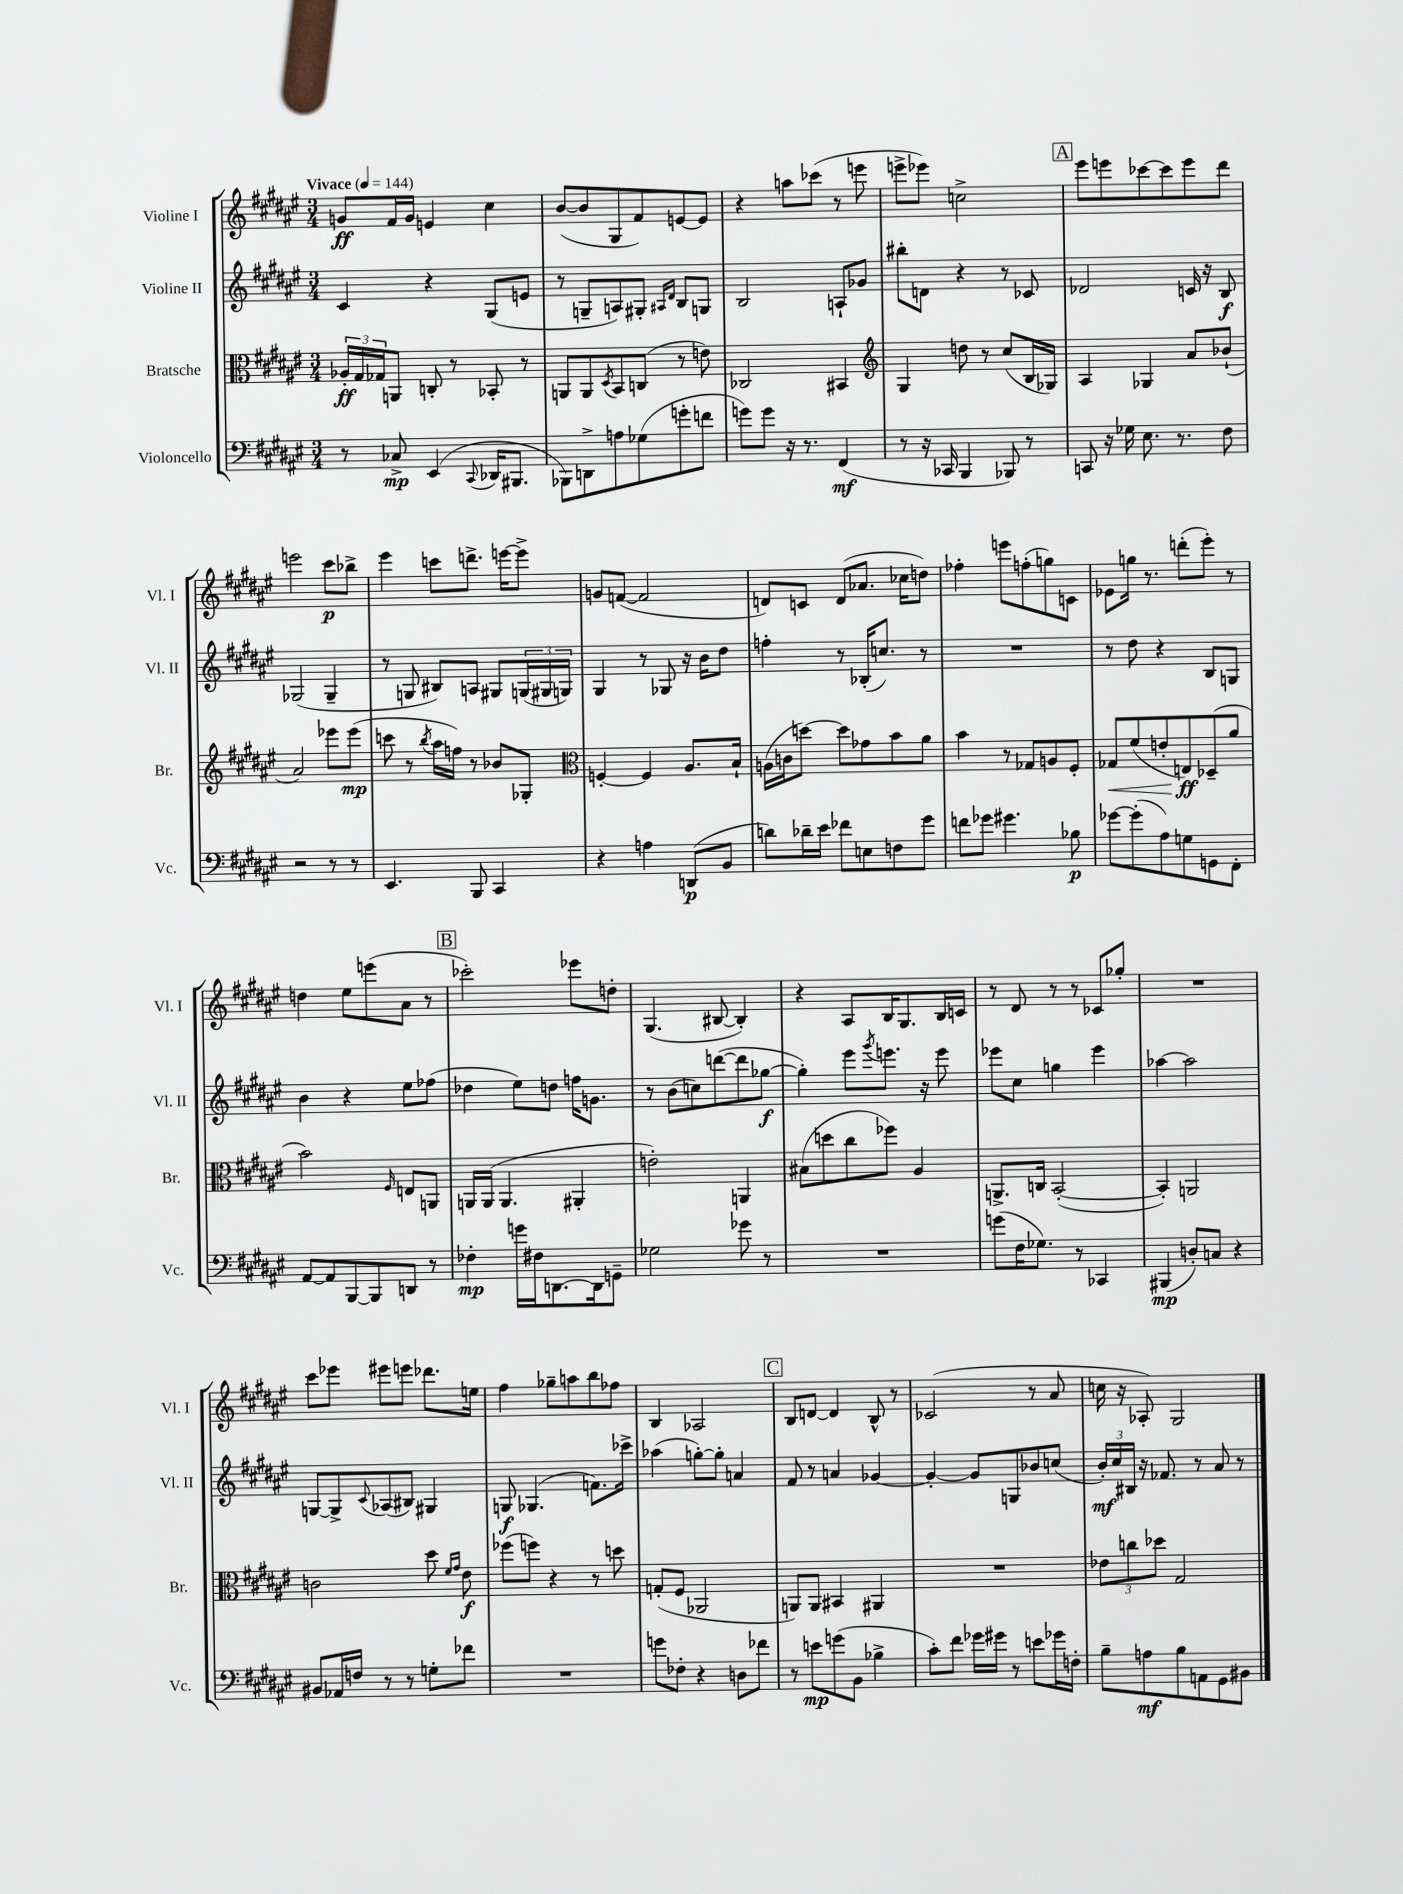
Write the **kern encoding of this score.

**kern	**kern	**kern	**kern
*staff4	*staff3	*staff2	*staff1
*clefF4	*clefC3	*clefG2	*clefG2
*k[f#c#g#d#a#e#]	*k[f#c#g#d#a#e#]	*k[f#c#g#d#a#e#]	*k[f#c#g#d#a#e#]
*M3/4	*M3/4	*M3/4	*M3/4
*MM144	*MM144	*MM144	*MM144
8r	24A-'/LL	4c#/	8g/L
.	24G#/	.	.
.	24G-/J	.	.
8C-^/	8AA/J	.	16f#/L
.	.	.	16g/JJ
(4EE#/	8C'/	4r	4e/
.	8r	.	.
8qqCC#/	.	.	.
16DD-/LK	8BB-'/	(8G#/L	4cc#\
8.BBB#/J	.	.	.
.	8r	8e/J	.
=	=	=	=
8BBB-\L)	8AA/L	8r	([8b/L
8DD^\	8AA/	8G~/L	8b/]
.	8qD#/	.	.
8A\	8BB/	8A/)	8G#/
(8G-\	(8C/J	8G#'/J	8f#/)
.	.	16qqA#/LL	.
.	.	16qqd#/JJ	.
8g'\	8r	8B/L	[8e/
8f\J	8e\)	8G/J	8e/]J
=	=	=	=
8g\L)	2C-/	2B/	4r
8g\J	.	.	.
16r	.	.	8aa\L
8.r	.	.	.
.	.	.	(8ccc-\J
(4FF#/	4BB#/	8A`/L	8r
.	.	8g-/J	8eee\
=	=	=	=
*	*clefG2	*	*
8r	4G#/	8bb#'\L	8eee^\L
16r	.	8d\J	8eee-\J)
16CC-/	.	.	.
4BBB/	8dd\	4r	2cc^\
.	8r	.	.
8BBB-/)	(8cc#/L	8r	.
8r	16B/L	8c-/	.
.	16G-/JJ)	.	.
=	=	=	=
8CC/	4A#/	2d-/	8eee#\L
16r	.	.	8eee\
16G-\	.	.	.
8.E#\	4G-/	.	[8ccc-\
.	.	.	8ccc-\]
8.r	.	.	.
.	8a#/L	16c/	8eee\
.	.	16r	.
8F#\	(8b-`/J	8B/	8ddd#\J
=	=	=	=
2r	2a#/)	(2G-/	2eee\
8r	8eee-\L	4G-~/	8ccc#\L
8r	(8eee-\J	.	8bb-^\J
=	=	=	=
4.EE#/	8ccc\	8r	4eee#\
.	8r	8G/	.
.	8qbb/	.	.
.	16aa#\LL	8B#/L)	8ccc\L
.	16ff\JJ)	.	.
8BBB/	8r	8A/J	8.ddd^\J
4CC#/	8b-/L	8G#/L	.
.	.	.	[16eee\LK
.	8G-'/J	(24G/L	8eee^\]J
.	.	24G#/	.
.	.	24G/JJ)	.
=	=	=	=
*	*clefC3	*	*
4r	[4F'/	4G#/	8g/L
.	.	.	([8f/J
4A\	4F/]	8r	2f/]
.	.	8G-/	.
(8DD/L	8.A#/L	16r	.
.	.	16b\LK	.
8BB/J	.	8dd#\J	.
.	16B`/Jk	.	.
=	=	=	=
8d\L)	(16A\LL	4ff'\	8d/L)
.	16c\J	.	.
16d-~\L	[8dd\J)	.	8c/J
16e#\JJ	.	.	.
8f-\L	8dd\]L	8r	(8d/L
8E\	8g-\	(16B-'/LK	8.a-/J
.	.	8.cc/J)	.
8F\	8b\	.	.
.	.	.	16cc-\LK
8g#\J	8a#\J	8r	8dd\J)
=	=	=	=
8f\L	4b\	2.r	4ff-'\
8g-\J	.	.	.
4.g#\	8r	.	8eee\L
.	8G-/L	.	(8ff'\
.	8A/	.	8gg\)
8B-\	8F#'/J	.	8c\J
=	=	=	=
[8g-\L	8G-/L	8r	8e-\L
(8g-'\]	(8f#/	8dd#\	16gg\Jk
.	.	.	8.r
8A#\)	8e'/	4r	.
8G\	8E/)	.	(8ddd'\L
8GG\	(8D-~/	8B/L	8eee#'\J)
8FF#'\J	8a#/J	8G/J	8r
=	=	=	=
[8AA#/L	2b\)	4b\	4dd\
8AA#/]	.	.	.
[8BBB/	.	4r	8ee#\L
8BBB/]	.	.	(8eee\
.	16qqF#/	.	.
8DD/J	8E/L	8ee#\L	8a#\J
8r	8AA/J	(8ff-\J	8r
=	=	=	=
4F-'\	16AA/LL	4dd-\	2ccc-'\)
.	(16AA/JJ	.	.
.	4.AA/	.	.
16g\LL	.	8ee#\L)	.
16F#\J	.	.	.
[8.DD\	.	8dd\J	.
.	4AA#'/	16ff\LK	8eee-\L
16DD\]k	.	8.g\J	.
8GG~\J	.	.	8dd'\J
=	=	=	=
2G-\	2e'\)	8r	(4.G#/
.	.	(8b\L	.
.	.	8cc\)	.
.	.	([8ddd\	[8B#/
8g-\	4AA/	8ddd\]	4B#'/])
8r	.	[8gg-\J	.
=	=	=	=
2.r	(8B#\L	4gg-'\])	4r
.	8dd\	.	.
.	8cc#\	8eee#\L	8A#/L
.	.	8qggg#/	.
.	8ff-\J)	8.eee\J	16B/K
.	.	.	8.G#/
.	4A#/	.	.
.	.	16r	.
.	.	8eee\	16B/L
.	.	.	16c/JJ
=	=	=	=
(8g\L	8.AA^/L	8eee-\L	8r
16F#\K	.	8cc#\J	8d#/
8.G-\J)	16C/Jk	.	.
.	([2BB'/	4gg\	8r
8r	.	.	8r
4CC-/	.	4eee-\	8c-/L
.	.	.	8gg-'/J
=	=	=	=
(4BBB#/	4BB'/])	[4aa-\	2.r
8D'/L)	2AA/	2aa-\]	.
8C/J	.	.	.
4r	.	.	.
=	=	=	=
8BB#/L	2c\	[8G/L	8ccc#\L
16AA-/L	.	8G^/]	8eee-\J
16F/JJ	.	.	.
.	.	8qqc#/	.
8r	.	(8A-/	8eee#\L
8r	.	8B#/J)	8eee\J
8G'\L	8dd#\	4G#/	8.ddd-\L
.	16qqf#/LL	.	.
.	16qqg#/JJ	.	.
8f-\J	8e#\	.	.
.	.	.	16ee\Jk
=	=	=	=
2.r	(8ff-\L	8G/	4ff#\
.	8ff\J)	(4.G-/	.
.	4r	.	8gg-~\L
.	.	.	8aa\
.	8r	8.f\L)	8bb\
.	8dd\	.	8ff-\J
.	.	16ccc-^\Jk	.
=	=	=	=
8g\L	(8G'/L	(4aa-\	4B/
8F-'\J	8F#/J	.	.
4r	2AA-/	[8gg'\L)	2A-/
.	.	8gg'\]J	.
8D\L	.	4a/	.
8f-\J	.	.	.
=	=	=	=
8r	8AA/L)	8f#/	8B/L
8e\L	8AA/J	8r	[8d/J
(8g\	4BB#/	4a/	4d/]
8BB\J	.	.	.
4B-^\	4AA#/	[4g-/	8B^^/
.	.	.	8r
=	=	=	=
8c#'\L)	2.r	4g-'/_	(2c-/
8f#\J	.	.	.
16g-\LL	.	8g-/]L	.
16g#\JJ	.	.	.
8r	.	8G/	.
8e\L	.	8b-/	8r
16g-\L	.	(8cc/J	8a#/
16F'\JJ	.	.	.
=	=	=	=
8B~\L	12e-\L	24b'/LL)	16cc\
.	.	24cc#/	.
.	.	.	16r
.	12cc\	24B#/JJ	.
8A\	.	16r	8A-'/)
.	12dd-\J	.	.
.	.	8.f-/	.
8B\	2G#/	.	2G#/
8AA\	.	8r	.
8GG#\	.	8a#/	.
8BB#\J	.	8r	.
==	==	==	==
*-	*-	*-	*-
